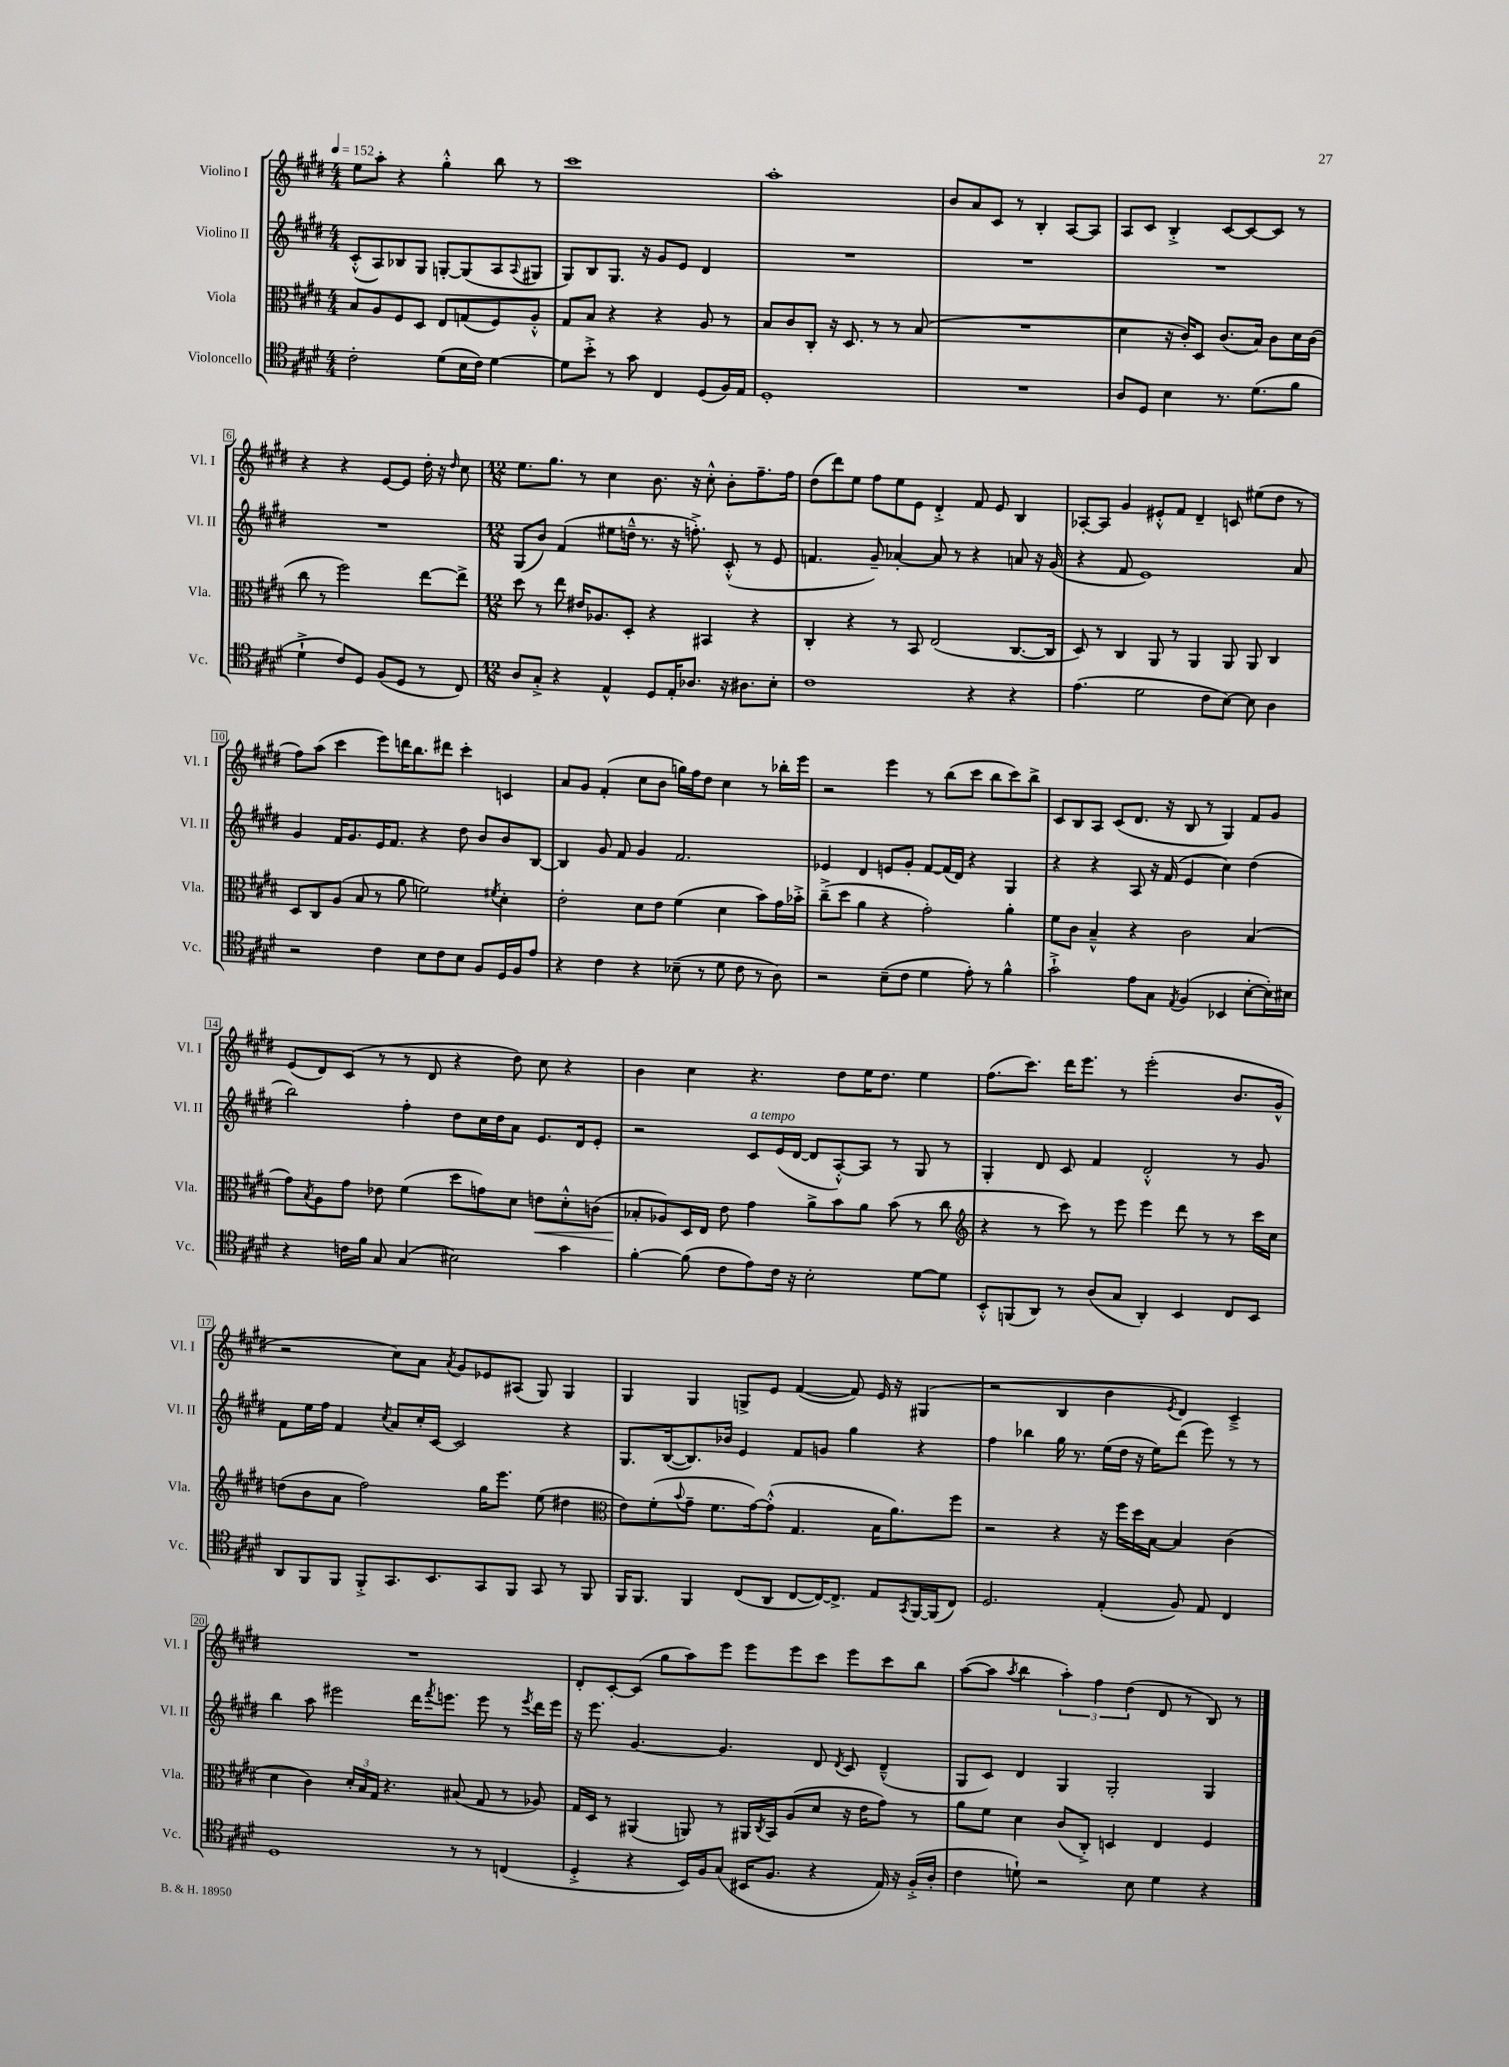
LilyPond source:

<<
\new StaffGroup <<
\new Staff = "s0" \with { instrumentName = "Violino I" shortInstrumentName = "Vl. I" } {
    \clef treble \key e \major \numericTimeSignature \time 4/4 \tempo 4 = 152
    e''8 a''8-. r4 gis''4-.-^ b''8 r8 |
    cis'''1 |
    a''1-. |
    b'8 a'8 cis'8 r8 b4-. a8~ a8 |
    a8 cis'8 b4-.-> cis'8~ cis'8~ cis'8 r8 |
    r4 r4 e'8~ e'8 dis''16-. r16 \grace { dis''16 } cis''8 |
    \numericTimeSignature \time 12/8 e''8. gis''8. r8 cis''4 b'8. r16 cis''8-.-^ b'8-. fis''8.-- fis''16 |
    dis''8( dis'''8) e''8 fis''8 e''8 e'8 dis'4-.-> fis'8 e'8 b4 |
    aes8~-. aes8 gis'4 eis'8-.-^ fis'8 dis'4-- c'8 eis''8( dis''8 r8 |
    fis''8) a''8( cis'''4 e'''8) d'''16 b''8. dis'''8 cis'''4-. c'4 |
    a'8 gis'8 fis'4-.( cis''8 b'8 g''16) fis''16 dis''8 cis''4 r8 bes''16-. e'''16 |
    r2 e'''4 r8 b''8( cis'''8 b''8 cis'''8) b''8-> |
    cis'8 b8 a8 cis'8( dis'8. r16 b8 r8 gis4) fis'8 gis'8 |
    e'8( dis'8) cis'8( r8 r8 dis'8 r4 dis''8) cis''8 r4 |
    b'4 cis''4 r4. dis''8 e''16 dis''8. e''4 |
    fis''8.( cis'''8.) dis'''16 e'''8. r8 e'''2-.( b'8. gis'16-^ |
    r2 cis''8) a'8 \acciaccatura { a'8 } gis'8 ees'8 ais8( gis8) gis4 |
    gis4 gis4 g8-> e'8 fis'4~( fis'8) e'16 r16 gis4( |
    r2 b4 b'4 \acciaccatura { e'8 } dis'4) cis'4---> |
    R1. |
    dis'8-. cis'8~-. cis'8( gis''8 a''8) e'''8 e'''8 e'''8 cis'''8 e'''8 cis'''8 b''8 |
    a''8~( a''8 \acciaccatura { a''8 } b''4 \tuplet 3/2 { a''4-.) fis''4 dis''4( } dis'8 r8 b8) r8 \bar "|." |
}
\new Staff = "s1" \with { instrumentName = "Violino II" shortInstrumentName = "Vl. II" } {
    \clef treble \key e \major \numericTimeSignature \time 4/4
    cis'8-.-^( a8) bes8 gis8 g8~-. g8( a8 \appoggiatura { a8 } gis8 |
    gis8) b8 gis8. r16 gis'8 e'8 dis'4 |
    R1 |
    R1 |
    R1 |
    R1 |
    \numericTimeSignature \time 12/8 gis8( b'8) fis'4( eis''8 d''16---^ r8. r16 f''8.-.->) cis'8-.-^( r8 e'8 |
    f'4. gis'8--) aes'4~-. aes'8 r8 r4 a'8 r16 gis'16( |
    r4 fis'8 e'1) a'8 |
    gis'4 fis'16 gis'8. e'16 fis'8. r4 dis''8 b'8 b'8 b8~ |
    b4 gis'8 fis'8 gis'4 fis'2. |
    ees'4 dis'4 e'8 gis'8-. fis'8~ fis'16( dis'16) r4 gis4 |
    r4 r4 a8 r16 fis'16( e'4 cis''4) dis''4( |
    b''2) fis''4-. dis''8 cis''16 dis''16 a'8 e'8. dis'16 e'8-. |
    r2 cis'8^\markup { \italic "a tempo" } e'16( dis'16~ dis'8 a8~-.-^) a8 r8 gis8 r8 |
    gis4-. dis'8 cis'8 fis'4 dis'2-.-^ r8 gis'8 |
    fis'8 e''16 fis''16 fis'4 \acciaccatura { cis''8 } a'8 cis''16-. cis'16~ cis'2 r4 |
    gis8. b16~( b8.) bes'16 e'4 fis'8 g'8 gis''4 r4 |
    fis''4 bes''4 gis''16 r8. e''16( dis''16 r16 e''16) dis'''8( e'''8) r8 r8 |
    b''4 a''8 eis'''2 dis'''16 \acciaccatura { fis'''8 } e'''8. e'''8 r8 \acciaccatura { e'''8 } dis'''16 e'''16 |
    r16 e'''8. gis'4.~ gis'4. dis'8 \acciaccatura { dis'8 } cis'8 dis'4---^( |
    gis8 cis'8) dis'4 gis4 gis2-. gis4 \bar "|." |
}
\new Staff = "s2" \with { instrumentName = "Viola" shortInstrumentName = "Vla." } {
    \clef alto \key e \major \numericTimeSignature \time 4/4
    b8 a8 fis8 dis8 e8 g8( fis8) a8-.-^ |
    gis8 b8 r4 r4 a8 r8 |
    b8 cis'8 cis8-. r16 dis8. r8 r8 b8( |
    R1 |
    dis'4 r16 cis'16-.) dis8 cis'8.( b16) cis'8 dis'16 cis'16( |
    cis''8 r8 fis''2) e''8~ e''8-> |
    \numericTimeSignature \time 12/8 dis''8 r8 e''8 eis'16 aes8. dis8-. r4 bis,4 r4 |
    cis4-. r4 r8 b,8 e2( cis8.~ cis16 |
    dis8) r8 cis4 a,8 r8 a,4 a,8 a,8 cis4 |
    dis8 cis8 a8( b8 r8 a'8 f'2) \acciaccatura { fis'8 } dis'4-. |
    e'2-. dis'8 e'8 fis'4( dis'4 b'8) gis'16 bes'16-.-> |
    cis''8--->( dis''8 a'4 r4 gis'2-.) a'4-. |
    fis'8 cis'8 b4---^ r4 cis'2 b4( |
    gis'8) \acciaccatura { b8 } a8 gis'8 ees'8 fis'4( dis''8 g'8) dis'8 e'8\< dis'8-.-^ c'8( |
    bes8-.\! aes8) dis16 e16 e'8 gis'4 a'8-> b'8 a'8 b'8( r8 cis''8 |
    \clef treble r4 r8 cis'''8) r8 e'''8 e'''4 dis'''8 r8 r8 cis'''16 cis''16 |
    d''8( b'8 a'8 fis''2) gis''16 e'''8. e''8( dis''4 |
    \clef alto e'8) fis'8-.( \appoggiatura { b'8 } gis'8-- fis'8. gis'16~) gis'8-.-^( gis4. b16 a'8.) fis''8 |
    r2 r4 r16 fis''16 dis''16 b16~ b4 cis'4( |
    dis'4 cis'4) \tuplet 3/2 { dis'16-. b16 gis16 } r4. bis8( gis8 r8 aes8) |
    gis16 dis16 r8 ais,4( a,8) r8 ais,16 \acciaccatura { cis8 } b,16 a8( dis'8 r16 e'16 gis'8) r8 |
    a'8 fis'8 dis'4 cis'8( cis8-.->) d4 e4 fis4 \bar "|." |
}
\new Staff = "s3" \with { instrumentName = "Violoncello" shortInstrumentName = "Vc." } {
    \clef tenor \key e \major \numericTimeSignature \time 4/4
    cis'2-. dis'8( b16 cis'16) dis'4~ |
    dis'8 b'8-.-> r8 gis'8 cis4 dis8( fis16) e16 |
    dis1-. |
    R1 |
    a8 dis8 b4 r8. dis'8.( fis'8 |
    dis'4-!-> cis'8) dis8 fis8( dis8 r8 cis8) |
    \numericTimeSignature \time 12/8 a8 gis8-.-> r4 e4-^ dis8 e16-. aes8. r16 ais8. b8-. |
    cis'1 r4 r4 |
    e'4.( dis'2 cis'8 b8~) b8 a4 |
    r2 cis'4 b8 cis'8 b8 fis8 dis16 fis16 e'8 |
    r4 cis'4 r4 bes8--( r8 dis'8 cis'8 r8 a8) |
    r2 b8--( cis'8 dis'4 e'8-.) r8 fis'4-^ |
    gis'2-!-> e'8 gis8 \acciaccatura { e8 } fis4( bes,4 b8~-. b16-.) bis16 |
    r4 c'16 fis'16 gis8 gis4( bis2) gis'4 |
    fis'4~-. fis'8( cis'8 e'8) cis'16 r16 b2-. dis'8~ dis'8 |
    b,8-.-^ f,8( a,8) r8 a8( gis8 a,4-.) b,4 cis8 b,8 |
    a,8 fis,8 fis,8 fis,8-.-> gis,8. b,8. gis,8 fis,8 gis,8 r8 fis,8 |
    fis,16 fis,8. fis,4 cis8( a,8 cis8~ cis16~) cis8.-> e8 \acciaccatura { gis,8 } fis,16~ fis,16( cis8) |
    dis2. e4-.( fis8) e8 cis4 |
    dis1 r8 r8 c4( |
    dis4-.-> r4 b,16) fis16 gis8( bis,16 fis8. r4 e16) r16 fis16-.->( a16-. |
    cis'4 d'8-!) r2 b8 d'4 r4 \bar "|." |
}
>>
>>
\layout { \context { \Score \override BarNumber.stencil = #(make-stencil-boxer 0.1 0.3 ly:text-interface::print) } }
